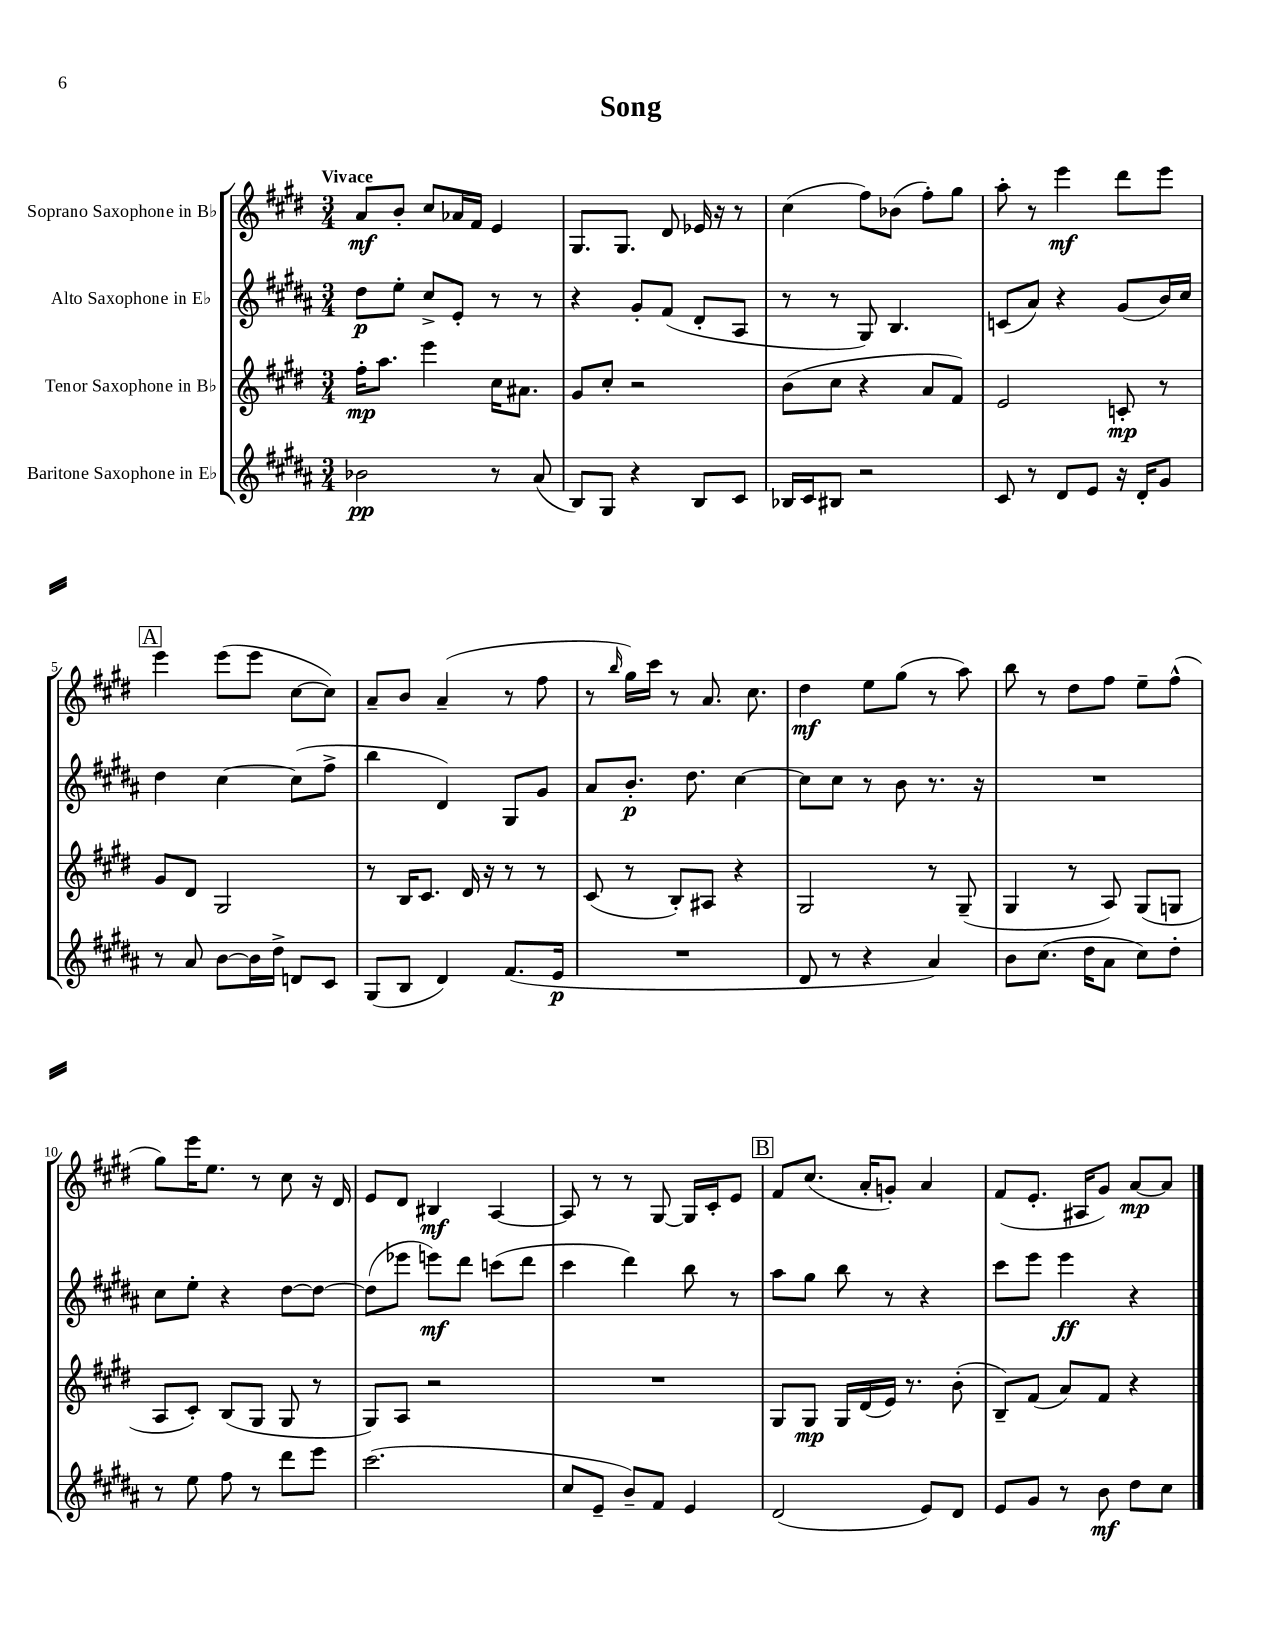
\header { title = "Song" }
<<
\new StaffGroup <<
\new Staff = "s0" \with { instrumentName = "Soprano Saxophone in Bb" } {
    \clef treble \key e \major \numericTimeSignature \time 3/4 \tempo "Vivace"
    \autoBeamOff a'8[\mf b'8]-. cis''8[ aes'16 fis'16] e'4 |
    gis8.[ gis8.] dis'8 ees'16 r16 r8 |
    cis''4( fis''8[) bes'8]( fis''8[-.) gis''8] |
    a''8-. r8 e'''4\mf dis'''8[ e'''8] |
    \mark \markup { \box "A" } e'''4 e'''8[( e'''8] cis''8[~ cis''8]) |
    a'8[-- b'8] a'4--( r8 fis''8 |
    r8 \grace { b''16 } gis''16[) cis'''16] r8 a'8. cis''8. |
    dis''4\mf e''8[ gis''8]( r8 a''8) |
    b''8 r8 dis''8[ fis''8] e''8[-- fis''8]-^( |
    gis''8[) e'''16 e''8.] r8 cis''8 r16 dis'16 |
    e'8[ dis'8] bis4\mf a4~ |
    a8 r8 r8 gis8~ gis16[ cis'16-. e'8] |
    \mark \markup { \box "B" } fis'8[ cis''8.]( a'16[-. g'8]-.) a'4 |
    fis'8[( e'8.]-. ais16[ gis'8]) a'8[~\mp a'8] \bar "|." |
}
\new Staff = "s1" \with { instrumentName = "Alto Saxophone in Eb" } {
    \clef treble \key b \major \numericTimeSignature \time 3/4
    \autoBeamOff dis''8[\p e''8]-. cis''8[-> e'8]-. r8 r8 |
    r4 gis'8[-. fis'8]( dis'8[-. ais8] |
    r8 r8 gis8) b4. |
    c'8[( ais'8]) r4 gis'8[( b'16) cis''16] |
    \mark \markup { \box "A" } dis''4 cis''4~ cis''8[( fis''8]-> |
    b''4 dis'4) gis8[ gis'8] |
    ais'8[ b'8.]-.\p dis''8. cis''4~ |
    cis''8[ cis''8] r8 b'8 r8. r16 |
    R2. |
    cis''8[ e''8]-. r4 dis''8[~ dis''8]~ |
    dis''8[( ees'''8] e'''8[\mf) dis'''8] c'''8[( dis'''8] |
    cis'''4 dis'''4) b''8 r8 |
    \mark \markup { \box "B" } ais''8[ gis''8] b''8 r8 r4 |
    cis'''8[ e'''8] e'''4\ff r4 \bar "|." |
}
\new Staff = "s2" \with { instrumentName = "Tenor Saxophone in Bb" } {
    \clef treble \key e \major \numericTimeSignature \time 3/4
    \autoBeamOff fis''16[-.\mp a''8.] e'''4 cis''16[ ais'8.] |
    gis'8[ cis''8]-. r2 |
    b'8[( cis''8] r4 a'8[ fis'8]) |
    e'2 c'8-.\mp r8 |
    \mark \markup { \box "A" } gis'8[ dis'8] gis2 |
    r8 b16[ cis'8.] dis'16 r16 r8 r8 |
    cis'8( r8 b8[-.) ais8] r4 |
    gis2 r8 gis8--( |
    gis4 r8 a8) gis8[( g8] |
    a8[ cis'8]-.) b8[( gis8] gis8 r8 |
    gis8[) a8] r2 |
    R2. |
    \mark \markup { \box "B" } gis8[ gis8]\mp gis16[ dis'16( e'16]) r8. b'8-.( |
    b8[--) fis'8]( a'8[) fis'8] r4 \bar "|." |
}
\new Staff = "s3" \with { instrumentName = "Baritone Saxophone in Eb" } {
    \clef treble \key b \major \numericTimeSignature \time 3/4
    \autoBeamOff bes'2\pp r8 ais'8( |
    b8[) gis8] r4 b8[ cis'8] |
    bes16[ cis'16 bis8] r2 |
    cis'8 r8 dis'8[ e'8] r16 dis'16[-. gis'8] |
    \mark \markup { \box "A" } r8 ais'8 b'8[~ b'16 dis''16]-> d'8[ cis'8] |
    gis8[( b8] dis'4) fis'8.[( e'16]\p |
    R2. |
    dis'8 r8 r4 ais'4) |
    b'8[ cis''8.]( dis''16[ ais'8] cis''8[) dis''8]-. |
    r8 e''8 fis''8 r8 dis'''8[ e'''8] |
    cis'''2.( |
    cis''8[ e'8]-- b'8[--) fis'8] e'4 |
    \mark \markup { \box "B" } dis'2( e'8[) dis'8] |
    e'8[ gis'8] r8 b'8\mf dis''8[ cis''8] \bar "|." |
}
>>
>>
